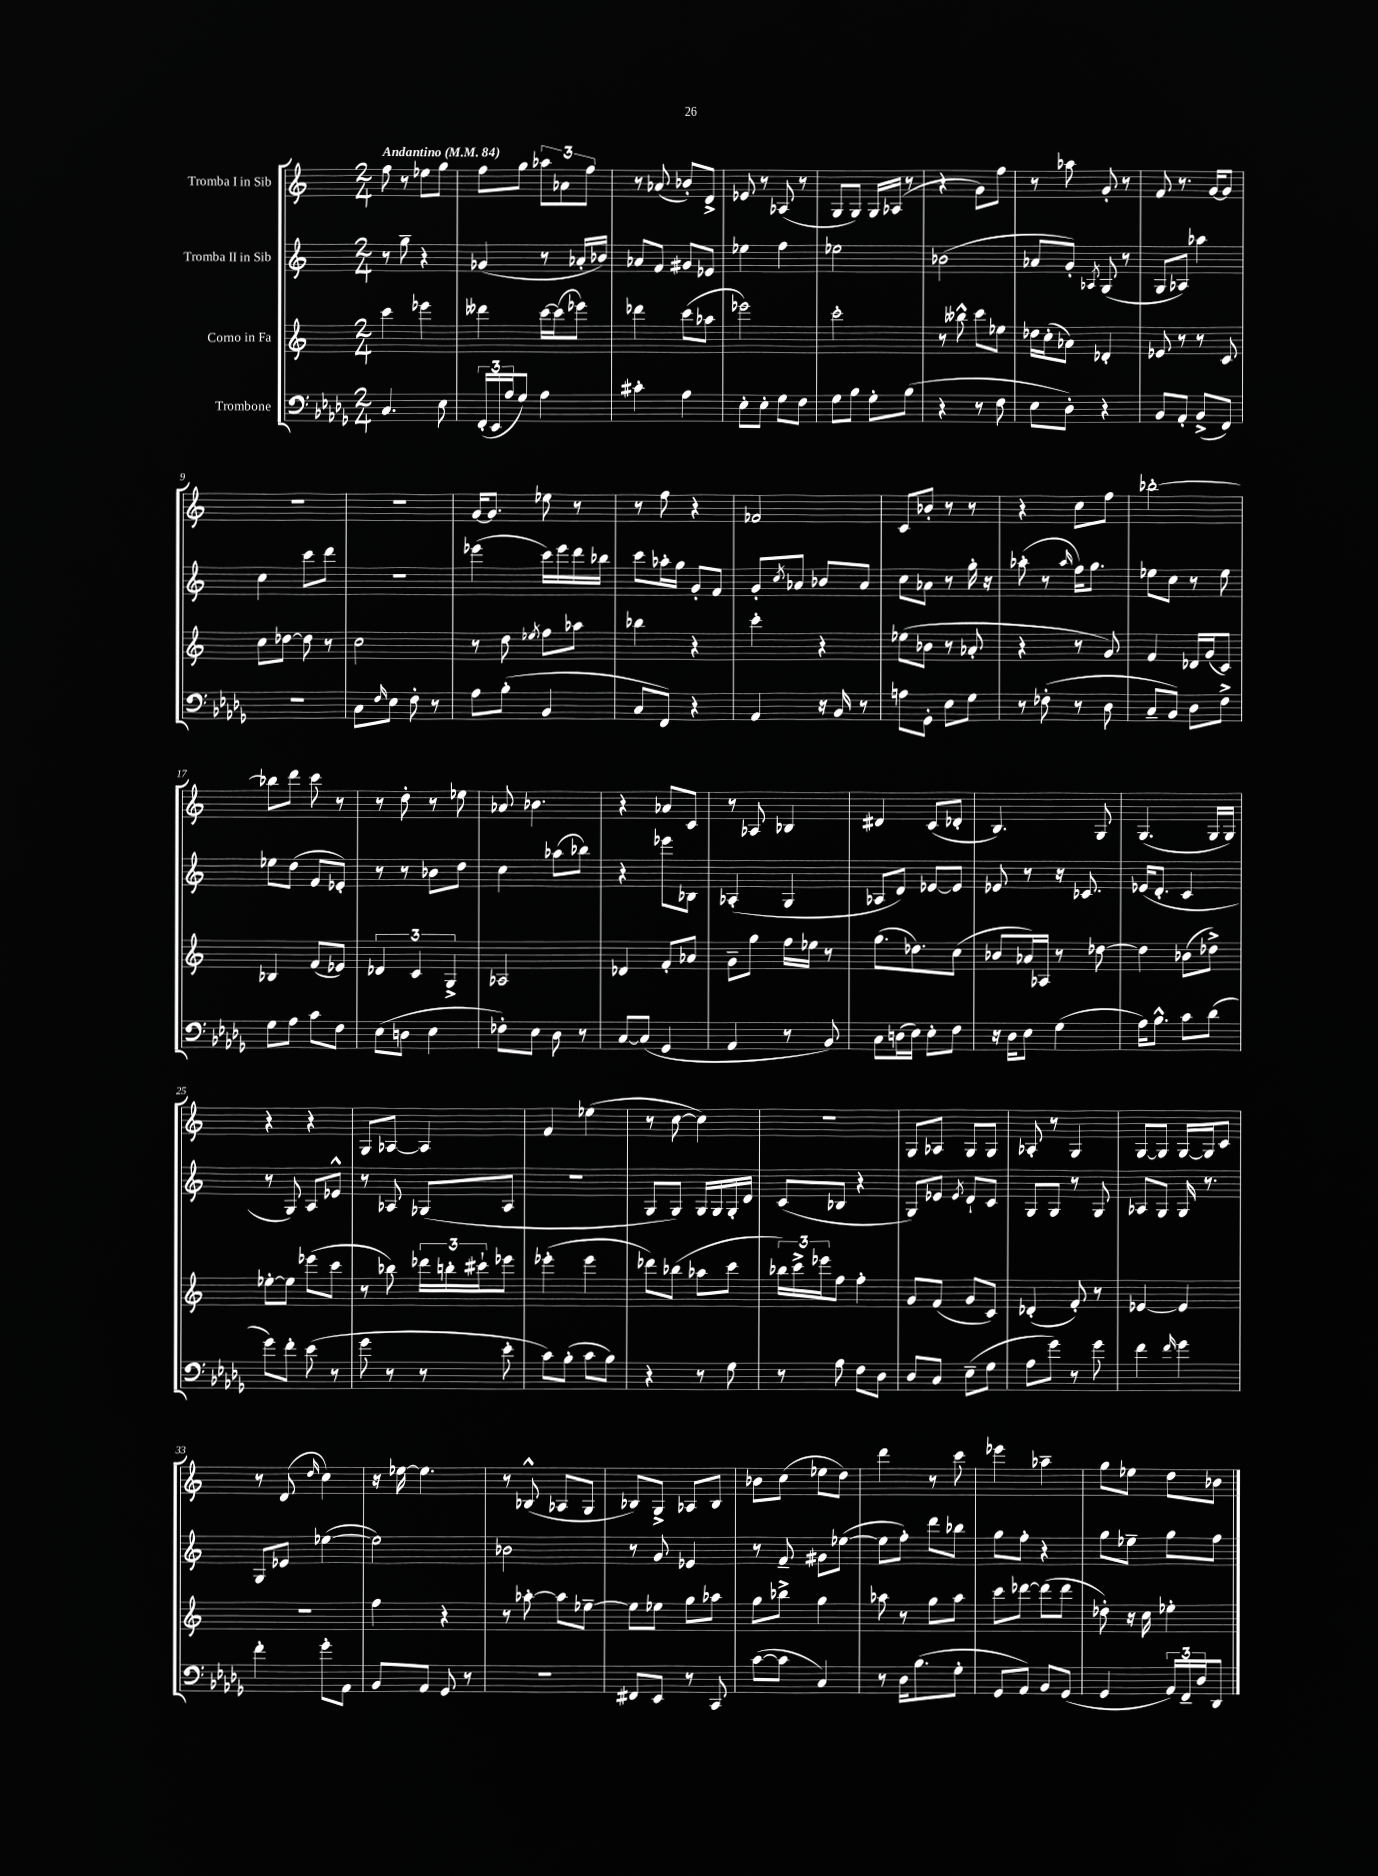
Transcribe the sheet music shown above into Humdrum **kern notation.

**kern	**kern	**kern	**kern
*staff4	*staff3	*staff2	*staff1
*clefF4	*clefG2	*clefG2	*clefG2
*k[b-e-a-d-g-]	*k[]	*k[]	*k[]
*M2/4	*M2/4	*M2/4	*M2/4
*MM84	*MM84	*MM84	*MM84
4.C/	4ccc\	8r	8ff\
.	.	8gg~\	8r
.	4eee-\	4r	8ee-\L
8E-\	.	.	8gg\J
=	=	=	=
(24FF'/LL	4ddd--\	(4g-/	8ff\L
24EE-/	.	.	.
24A-/J	.	.	.
8G-/J)	.	.	8gg\J
4A-\	[16ccc\LL	8r	12aa-\L
.	(16ccc\]J	.	.
.	.	.	12a-\
.	8eee-\J)	16a-'/LL	.
.	.	.	12ff\J
.	.	16b-/JJ)	.
=	=	=	=
4c#'\	4ddd-\	8a-/L	8r
.	.	8f/J	(8a-/
4A-\	(8ccc\L	8g#/L	8b-'/L)
.	8aa-\J	8e-/J	8d^/J
=	=	=	=
8E-'\L	2eee-\)	4ee-\	8e-/
8E-'\J	.	.	8r
8G-\L	.	4ff\	(8A-/
8F\J	.	.	8r
=	=	=	=
8G-\L	2ccc'\	2ee-\	8G/L
8B-\J	.	.	8G/J)
8G-'\L	.	.	16G/LL
.	.	.	(16A-/JJ
(8B-\J	.	.	8r
=	=	=	=
4r	8r	(2b-\	4r
.	8bb--^^\	.	.
8r	8ccc\L	.	8g\L)
8F\	8ee-\J	.	8ff\J
=	=	=	=
8E-\L	16dd-\LL	8a-/L	8r
.	(16cc'\J	.	.
8D-'\J)	8a-\J)	8g'/J)	8aa-\
.	.	8qA-/	.
4r	4d-'/	(8G/	8g'/
.	.	8r	8r
=	=	=	=
8BB-/L	8e-/	8G/L	8f/
8AA-'/J	8r	8A-/J)	8.r
(8BB-^/L	8r	4aa-\	.
.	.	.	[16g/LK
8FF/J)	8c/	.	8g/]J
=	=	=	=
2r	8cc\L	4cc\	2r
.	[8dd-\J	.	.
.	8dd-\]	8ccc\L	.
.	8r	8ddd\J	.
=	=	=	=
8C\L	2cc\	2r	2r
16qqF/	.	.	.
8E-\J	.	.	.
8F'\	.	.	.
8r	.	.	.
=	=	=	=
8A-\L	8r	(4eee-\	[16g/LK
.	.	.	8.g/]J
(8B-'\J	8dd\	.	.
.	8qee-/	.	.
4BB-/	8ff\L	16ccc\LL)	8ee-\
.	.	16eee-\	.
.	8aa-\J	16ddd\	8r
.	.	16bb-\JJ	.
=	=	=	=
8C/L	4bb-\	8ccc\L	8r
8FF/J)	.	16aa-'\L	8ff\
.	.	16gg\JJ	.
4r	4r	8g'/L	4r
.	.	8f/J	.
=	=	=	=
4AA-/	4ccc'\	8g'/L	2f-/
.	.	8qcc/	.
.	.	8a-/J	.
16r	4r	8b-/L	.
16BB-/	.	.	.
8r	.	8a-/J	.
=	=	=	=
8A\L	(8ee-\L	8cc\L	8c/L
8GG-'\J	8b-\J	8a-\J	8b-'/J
8E-\L	8r	8r	8r
8G-\J	8a-'/	16gg'\	8r
.	.	16r	.
=	=	=	=
8r	4r	(8aa-'\	4r
(8F-'\	.	8r	.
.	.	16qqaa-/	.
8r	8r	16ff\LK)	8cc\L
.	.	8.gg\J	.
8D-\	8g/)	.	8ff\J
=	=	=	=
8C~/L	4f/	8ee-\L	[2bb-'\
8BB-/J)	.	8cc\J	.
8D-\L	16d-/LL	8r	.
.	(16g/J	.	.
8F^\J	8c/J)	8ee-\	.
=	=	=	=
8G-\L	4B-/	8ee-\L	8bb-\]L
8A-\J	.	(8dd\J	8ddd\J
8c\L	(8f/L	8f/L	8ccc\
8F\J	8e-/J)	8e-'/J)	8r
=	=	=	=
(8E-\L	6d-/	8r	8r
8D\J	.	8r	8dd'\
.	6c/	.	.
4E-\	.	8b-\L	8r
.	6G^/	.	.
.	.	8dd\J	8ee-\
=	=	=	=
8F-'\L)	2A-/	4cc\	8a-/
8E-\J	.	.	4.b-\
8D-\	.	(8aa-\L	.
8r	.	8bb-\J)	.
=	=	=	=
[8C/L	4d-/	4r	4r
(8C/]J	.	.	.
4GG-/	8f'/L	8eee-\L	8a-/L
.	8a-/J	8B-\J	8c/J
=	=	=	=
4AA-/	8g~\L	(4A-'/	8r
.	8gg\J	.	8A-/
8r	16ff\LL	4G/	4B-/
.	16ee-\JJ	.	.
8BB-/)	8r	.	.
=	=	=	=
8C\L	(8.gg\L	8A-/L	4d#/
(16D\L	.	8d/J)	.
16E-\JJ)	8.dd-\)	.	.
8E-'\L	.	[8e-/L	(8c/L
8F\J	(8cc\J	8e-/]J	8d-'/J
=	=	=	=
16r	8b-/L	8e-/	4.B/)
16D-\LK	.	.	.
8E-\J	16a-/L)	8r	.
.	16A-/JJ	.	.
(4G-\	8r	16r	.
.	.	8.c-/	.
.	[8dd-\	.	8G/
=	=	=	=
16A-\LK)	4dd-\]	(16e-/LK	(4.G/
8.B-^^\J	.	8.d'/J	.
8c\L	(8b-\L	4c/	.
(8d-\J	8dd-^\J)	.	16G/LL
.	.	.	16G/JJ)
=	=	=	=
8g-\L)	[8ee-'\L	8r	4r
8f'\J	8ee-\]J	8G/)	.
(8e-\	(8eee-\L	8A/L	4r
8r	8ccc\J	8e-^^/J	.
=	=	=	=
8g-\	8r	8r	8G/L
8r	8bb-\)	8A-/	[8A-/J
8r	24ddd-\LL	(8G-/L	4A-/]
.	24bb'\	.	.
.	24ccc#`\J	.	.
8e-'\	8eee-\J	8A-/J	.
=	=	=	=
8c\L)	(4eee-'\	2r	4f/
(8B-'\J	.	.	.
8c\L	4eee-\	.	(4ee-\
8B-\J)	.	.	.
=	=	=	=
4r	8ddd-\L)	8G/L	8r
.	(8bb-\J	8G/J)	[8cc\
8r	8aa-\L	16G/LL	4cc\])
.	.	16G/	.
8G-\	8ccc\J	16G'/	.
.	.	16d/JJ	.
=	=	=	=
8r	24bb-\LL)	(8c/L	2r
.	24ccc^\	.	.
.	24eee-\J	.	.
8A-\	8ff\J	8B-/J	.
8F\L	4ff'\	4r	.
8D-\J	.	.	.
=	=	=	=
8D-/L	8g/L	8G/L)	8G/L
8C/J	(8f/J	8e-/J	8A-/J
.	.	8qe-/	.
(8E-~\L	8g/L	8d`/L	8G/L
8G-\J	8c/J)	8c/J	8G/J
=	=	=	=
8A-\L	(4d-'/	8G/L	8A-'/
8g-\J)	.	8G/J	8r
8r	8f'/)	8r	4G/
8g-\	8r	8G/	.
=	=	=	=
4f\	[4e-/	8A-/L	[8G/L
.	.	8G/J	8G/]J
16qqf/	.	.	.
4g-\	4e-/]	16G/	[16G/LL
.	.	8.r	16G/]J
.	.	.	8c/J
=	=	=	=
4f'\	2r	8G/L	8r
.	.	8e-/J	(8d/
.	.	.	16qqdd/
8g-'\L	.	([4ee-\	4cc\)
8AA-\J	.	.	.
=	=	=	=
8BB-/L	4ff\	2ee-\])	16r
.	.	.	[16ee-\
8AA-/J	.	.	4.ee-\]
8GG-/	4r	.	.
8r	.	.	.
=	=	=	=
2r	8r	2b-\	8r
.	[8aa-'\	.	(8B-^^/
.	8aa-\]L	.	8A-/L
.	[8ee-~\J	.	8G/J
=	=	=	=
8FF#/L	8ee-\]L	8r	8B-/L)
8EE-/J	8ee-\J	8g/	8G^/J
8r	8gg\L	4e-/	8A-/L
8CC/	8aa-\J	.	8B-/J
=	=	=	=
([8c\L	8gg\L	8r	8b-\L
8c\]J	8bb-^\J	8f~/	(8cc\J
4C/)	4gg\	8g#\L	8ee-\L
.	.	([8ee-\J	8dd\J)
=	=	=	=
8r	8aa-\	8ee-\]L	4ddd\
16D-\LK	8r	8ff'\J)	.
(8.B-\	.	.	.
.	8gg\L	8ddd\L	8r
8G-'\J	8aa-\J	8bb-\J	8ccc\
=	=	=	=
8GG-/L	8ccc\L	8gg\L	4eee-\
8AA-/J)	[8ddd-\J	8ff'\J	.
8BB-/L	(8ddd-\]L	4r	4aa-~\
(8GG-/J	8ddd-\J	.	.
=	=	=	=
4GG-/	8dd-'\)	8gg\L	8gg\L
.	16r	8ee-~\J	8ee-\J
.	16cc\	.	.
24AA-/LL)	4ee-'\	8gg\L	8dd\L
24FF~/	.	.	.
24D-/J	.	.	.
8DD-/J	.	8ff\J	8b-\J
==	==	==	==
*-	*-	*-	*-
